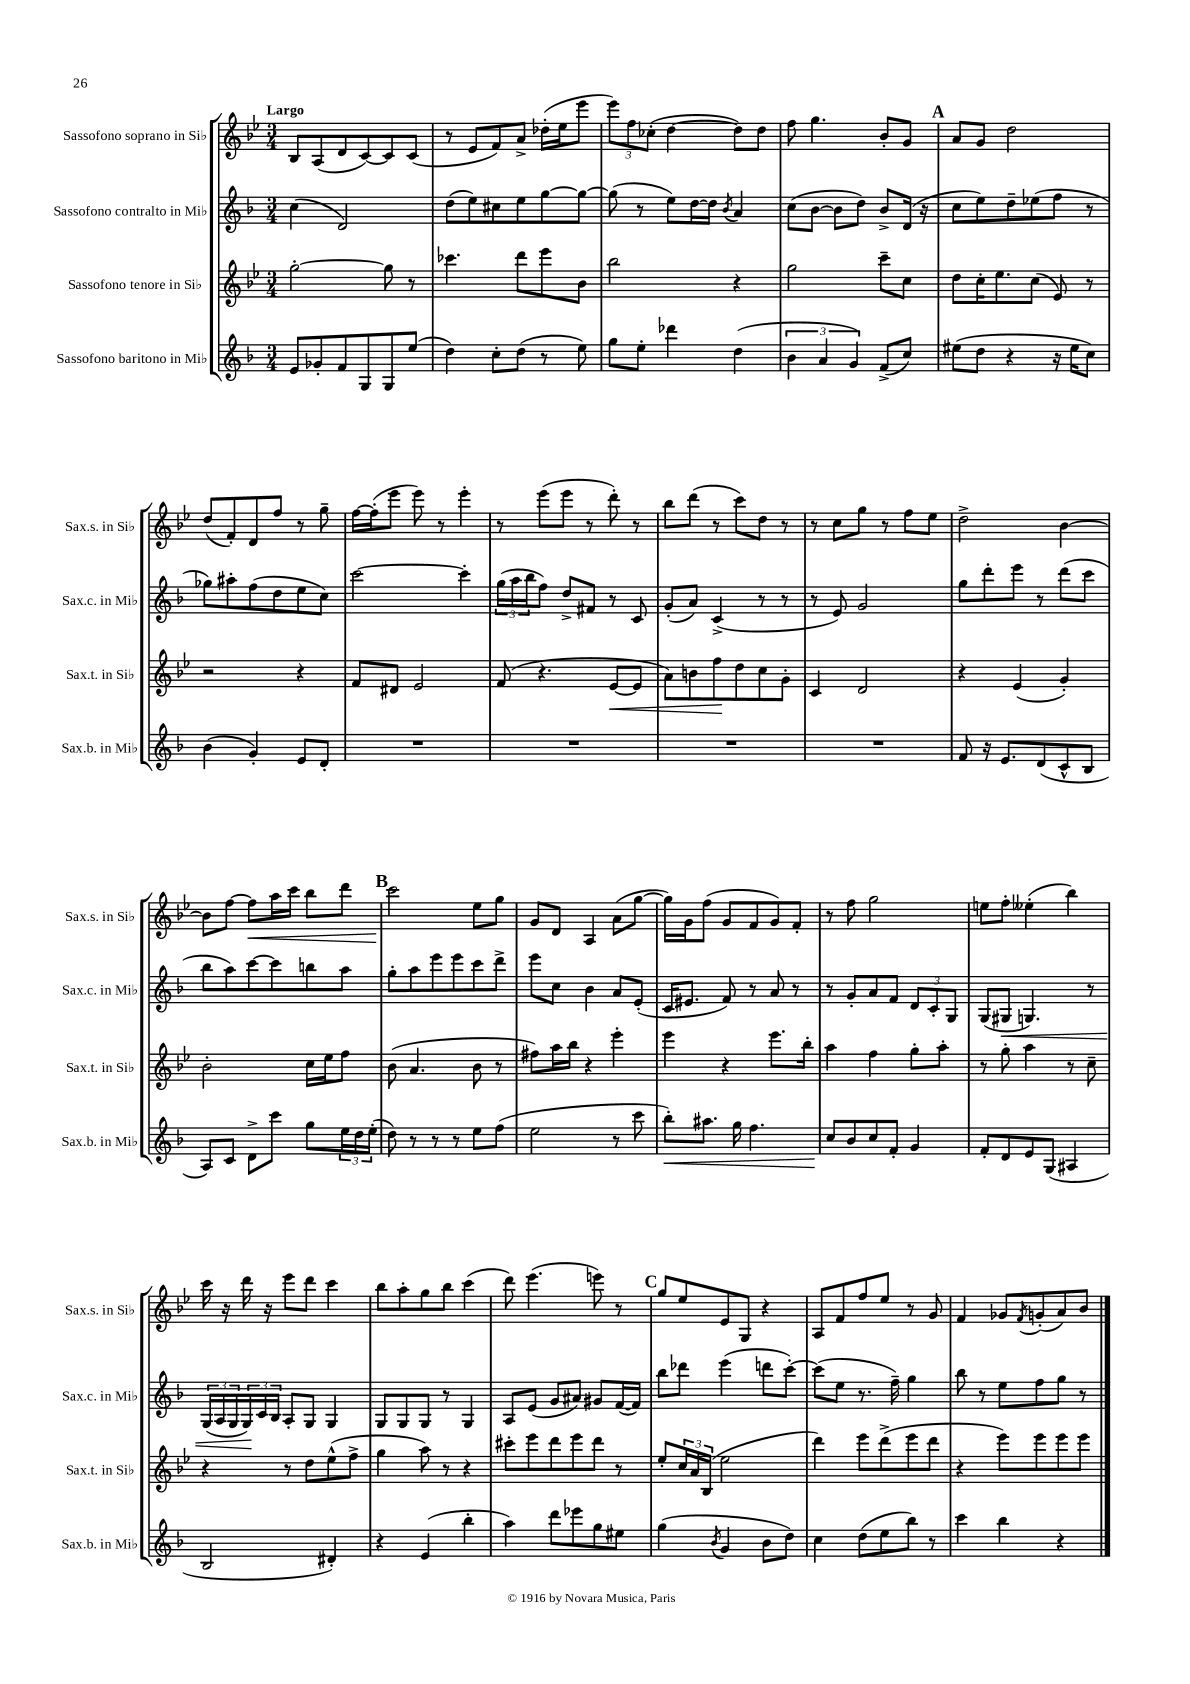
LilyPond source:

<<
\new StaffGroup <<
\new Staff = "s0" \with { instrumentName = "Sassofono soprano in Sib" shortInstrumentName = "Sax.s. in Sib" } {
    \clef treble \key bes \major \numericTimeSignature \time 3/4 \tempo "Largo"
    bes8 a8( d'8 c'8~) c'8 c'8( |
    r8 ees'8 f'8) a'8-> des''16-.( ees''16 ees'''8 |
    \tuplet 3/2 { ees'''8) f''8 ces''8-.( } d''4~ d''8) d''8 |
    f''8 g''4. bes'8-. g'8 |
    \mark \markup { \bold "A" } a'8 g'8 d''2 |
    d''8( f'8-.) d'8 f''8 r8 g''8-- |
    f''16~ f''16-.( ees'''8 ees'''8) r8 ees'''4-. |
    r8 ees'''8( ees'''8 r8 d'''8-.) r8 |
    bes''8 d'''8( r8 c'''8) d''8 r8 |
    r8 c''8 g''8 r8 f''8 ees''8 |
    d''2-> bes'4~ |
    bes'8 f''8~ f''8\< a''16 c'''16 bes''8 d'''8 |
    \mark \markup { \bold "B" } c'''2\! ees''8 g''8 |
    g'8 d'8 a4 a'8( g''8~ |
    g''16) g'16 f''8( g'8 f'8 g'8) f'8-. |
    r8 f''8 g''2 |
    e''8 f''8-. eeses''4-.( bes''4) |
    c'''16 r16 d'''16 r16 ees'''8 d'''8 c'''4 |
    bes''8 a''8-. g''8 bes''8 c'''4( |
    d'''8) ees'''4.( e'''8) r8 |
    \mark \markup { \bold "C" } g''8 ees''8 ees'8 g8 r4 |
    a8 f'8 f''8 ees''8 r8 g'8 |
    f'4 ges'8 \acciaccatura { f'8 } g'8-.( a'8) bes'8 \bar "|." |
}
\new Staff = "s1" \with { instrumentName = "Sassofono contralto in Mib" shortInstrumentName = "Sax.c. in Mib" } {
    \clef treble \key f \major \numericTimeSignature \time 3/4
    c''4( d'2) |
    d''8( e''8) cis''8 e''8 g''8~ g''8~ |
    g''8( r8 e''8) d''16~ d''16 \acciaccatura { bes'8 } a'4 |
    c''8( bes'8~ bes'8 d''8) bes'8-> d'16( r16 |
    \mark \markup { \bold "A" } c''8 e''8) d''8-- ees''8( f''8 r8 |
    ges''8) ais''8-. f''8( d''8 e''8 c''8) |
    c'''2~ c'''4-. |
    \tuplet 3/2 { g''16( a''16 bes''16 } f''8) d''8-> fis'8 r8 c'8 |
    g'8-.( a'8) c'4->( r8 r8 |
    r8 e'8) g'2 |
    g''8 d'''8-. e'''8 r8 d'''8( c'''8 |
    bes''8 a''8) c'''8~ c'''8 b''8 a''8 |
    \mark \markup { \bold "B" } g''8-. a''8 e'''8 e'''8 c'''8 d'''8-> |
    e'''8 c''8 bes'4 a'8 e'8-.( |
    c'16 eis'8. f'8) r8 a'8 r8 |
    r8 g'8-. a'8 f'8 \tuplet 3/2 { d'8 c'8-. g8 } |
    g8( gis8\< g4.) r8 |
    \tuplet 3/2 { g16( a16 g16 } \tuplet 3/2 { g16\!) c'16 bes16 } a8-. g8 g4 |
    g8 g8 g8 r8 g4 |
    a8 e'8( g'8 ais'8) gis'8 f'16~( f'16) |
    \mark \markup { \bold "C" } bes''8 des'''8 e'''4( d'''8 c'''8~-.) |
    c'''8( e''8 r8. f''16--) g''4 |
    bes''8 r8 e''8 f''8 g''8 r8 \bar "|." |
}
\new Staff = "s2" \with { instrumentName = "Sassofono tenore in Sib" shortInstrumentName = "Sax.t. in Sib" } {
    \clef treble \key bes \major \numericTimeSignature \time 3/4
    g''2~-. g''8 r8 |
    ces'''4. d'''8 ees'''8 bes'8 |
    bes''2 r4 |
    g''2 c'''8-- c''8 |
    \mark \markup { \bold "A" } d''8 c''16-. ees''8. c''8( ees'8) r8 |
    r2 r4 |
    f'8 dis'8 ees'2 |
    f'8( r4. ees'8~\< ees'8 |
    a'8) b'8 f''8\! d''8 c''8 g'8-. |
    c'4 d'2 |
    r4 ees'4( g'4-.) |
    bes'2-. c''16 ees''16 f''8 |
    \mark \markup { \bold "B" } bes'8( a'4. bes'8 r8 |
    fis''8) a''16 bes''16 r4 ees'''4-. |
    ees'''4 r4 ees'''8. bes''16-. |
    a''4 f''4 g''8-. a''8-. |
    r8 g''8-. a''4 r8 c''8-- |
    r4 r8 d''8 ees''8-^( f''8-> |
    g''4 a''8) r8 r4 |
    cis'''8-. ees'''8 d'''8 ees'''8 d'''8 r8 |
    \mark \markup { \bold "C" } ees''8-. \tuplet 3/2 { c''16 a'16 bes16( } ees''2 |
    d'''4) ees'''8 d'''8->( ees'''8 d'''8 |
    r4 ees'''8) ees'''8 ees'''8 ees'''8 \bar "|." |
}
\new Staff = "s3" \with { instrumentName = "Sassofono baritono in Mib" shortInstrumentName = "Sax.b. in Mib" } {
    \clef treble \key f \major \numericTimeSignature \time 3/4
    e'8 ges'8-. f'8 g8 g8 e''8( |
    d''4) c''8-. d''8( r8 e''8) |
    g''8 e''8-. des'''4 d''4( |
    \tuplet 3/2 { bes'4 a'4 g'4) } f'8->( c''8) |
    \mark \markup { \bold "A" } eis''8( d''8 r4 r16 eis''16 c''8) |
    bes'4( g'4-.) e'8 d'8-. |
    R2. |
    R2. |
    R2. |
    R2. |
    f'8 r16 e'8. d'8( c'8-^ bes8 |
    a8) c'8 d'8-> c'''8 g''8 \tuplet 3/2 { e''16 d''16 e''16-.( } |
    \mark \markup { \bold "B" } d''8) r8 r8 r8 e''8 f''8( |
    e''2 r8 c'''8 |
    bes''8-.\<) ais''8. g''16 f''4. |
    c''8\! bes'8 c''8 f'8-. g'4 |
    f'8-. d'8 e'8 g8( ais4 |
    bes2 dis'4-.) |
    r4 e'4( bes''4-. |
    a''4) d'''8 ees'''8 g''8 eis''8 |
    \mark \markup { \bold "C" } g''4( \acciaccatura { bes'8 } g'4 bes'8 d''8) |
    c''4 d''8( e''8 bes''8) r8 |
    c'''4 bes''4 r4 \bar "|." |
}
>>
>>
\layout { \context { \Score \remove "Bar_number_engraver" } }
